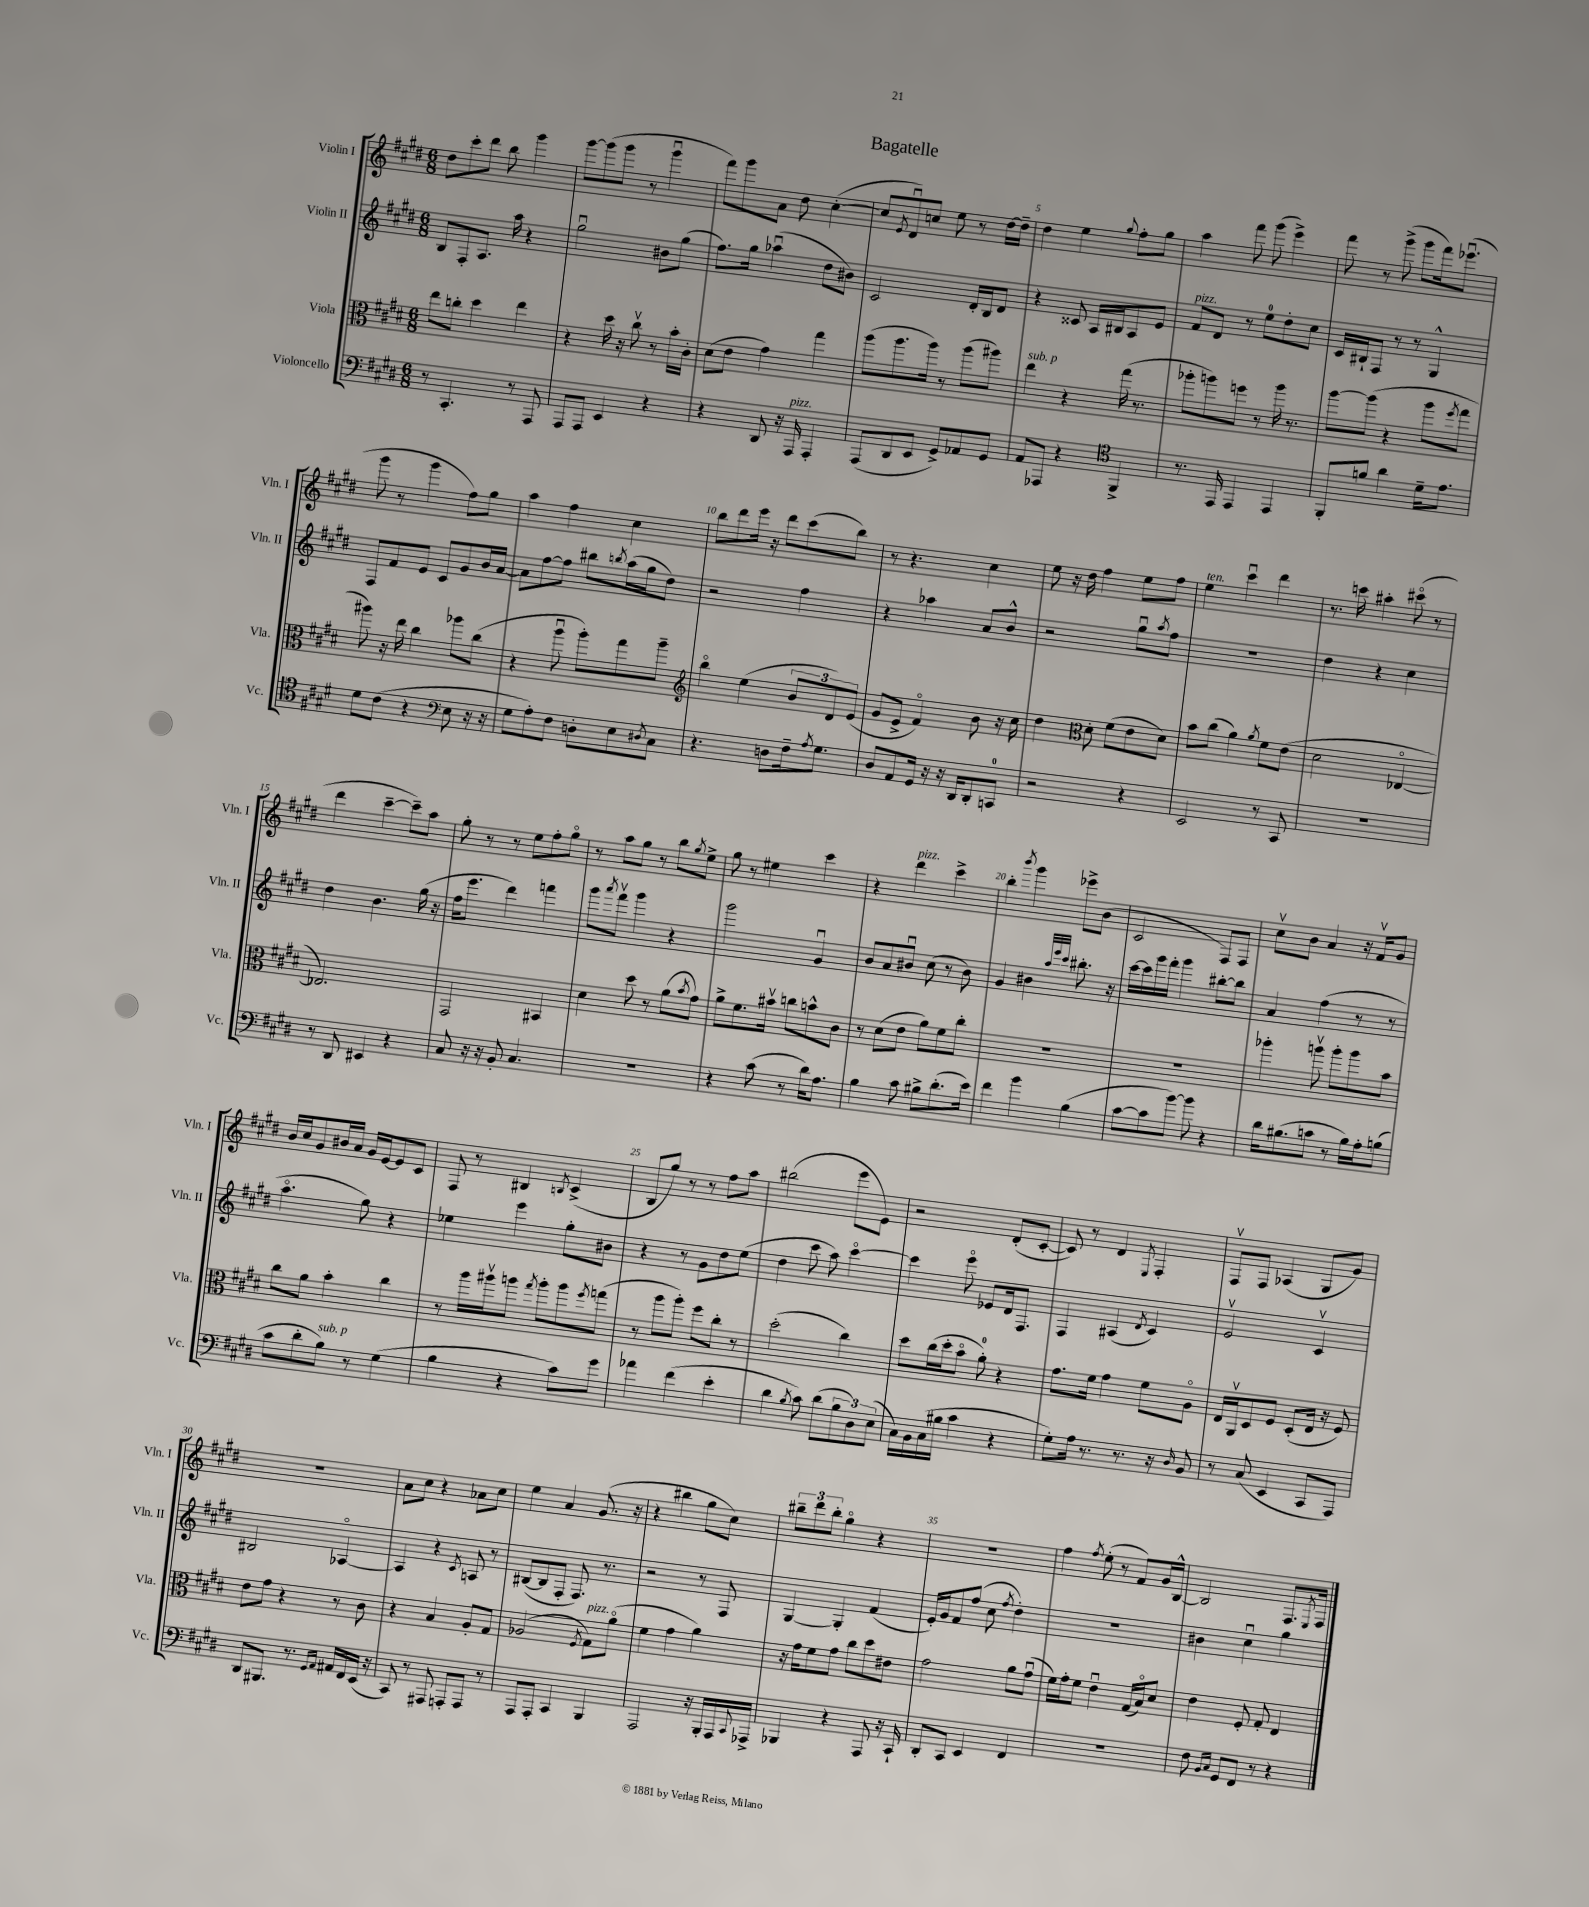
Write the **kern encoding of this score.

**kern	**kern	**kern	**kern
*part4	*part3	*part2	*part1
*staff4	*staff3	*staff2	*staff1
*I"Violoncello	*I"Viola	*I"Violin II	*I"Violin I
*I'Vc.	*I'Vla.	*I'Vln. II	*I'Vln. I
*clefF4	*clefC3	*clefG2	*clefG2
*k[f#c#g#d#]	*k[f#c#g#d#]	*k[f#c#g#d#]	*k[f#c#g#d#]
*M6/8	*M6/8	*M6/8	*M6/8
=1	=1	=1	=1
8r	8ee\L	8B/L	8dd#\L
4.CC#'/	8ccn'\J	8F#'/	8ccc#'\
.	4dd#\	8.A/J	8ddd#\J
.	.	.	8bb\
.	.	16aa\	.
8r	4ee\	4r	4ggg#\
8AAA/	.	.	.
=2	=2	=2	=2
8AAA/L	4r	2gg#u\	[8ggg#\L
8AAA/J	.	.	(8ggg#\]
4EE/	16dd#\	.	8ggg#\J
.	16r	.	.
.	8cc#v\	.	8r
4r	8r	8b#X\L	4ggg#u\
.	16b'\LL	(8gg#\J	.
.	16c#'\JJ	.	.
=3	=3	=3	=3
4r	(8d#\L	8.ff#\L)	8fff#\L)
.	8e\J	.	8ggg#\
.	.	16gg#\Jk	.
8DD#/	4g#\)	(4aa-Xu\	8a\J
16r	.	.	8dd#\
!LO:TX:a:i:t=pizz.	!	!	!
16AAA/	.	.	.
4AAA'/	4gg#\	8dd#\L	([4cc#'\
.	.	8b#X\J)	.
=4	=4	=4	=4
(8AAA/L	(8aa\L	2c#/	8cc#/L]
.	.	.	8qe/
8DD#/	8.aa\	.	8d#u/)
8EE/J	.	.	8ccn/J
.	16aa\Jk)	.	.
8GG#^/L)	8r	.	8ee\
8AA-X/	(8aa\L	16d#'/LL	8r
.	.	16B/J	.
8GG#/J	8aa#X\J)	8d#/J	[16dd#\LL
.	.	.	16dd#~\JJ]
=5	=5	=5	=5
!	!LO:TX:a:i:t=sub. p	!	!
8AA/L	4ee\	4r	4dd#\
8AAA-X/J	.	.	.
4r	4r	8c##X/	4ee\
.	.	16A/LL	.
.	.	16B#X/J	.
*clefC4	*	*	*
.	.	.	8qqgg#/
4FF#^/	(16gg#\	8A/	8ff#'\L
.	8.r	.	.
.	.	8e/J	8gg#\J
=6	=6	=6	=6
!	!	!LO:TX:a:i:t=pizz.	!
8.r	8aa-X'\L	8f#/L	4aa\
.	8aan\)	8d#/J	.
16EE/	.	.	.
4EE/	8ffn\J	8r	8fff#\
.	8r	8ee\L	(8ggg#\
4EE/	16aa\	8dd#'\	4eee^\)
.	8.r	.	.
.	.	8cc#\J	.
=7	=7	=7	=7
8FF#'/L	[8aa\L	16c#/LL	8fff#\
.	.	16B#X`/J	.
8fn/J	(8aa\J]	8F#/J	8r
4a\	4r	8r	(8ggg#^\
.	.	8r	8ggg#\L
16d#~\KL	8aa\L	4G#^^/	16fff#\k)
8.e\J	.	.	(8.eee-Xu\J
.	8qff#/	.	.
.	8gg#\J	.	.
!!LO:LB:g=z
=8	=8	=8	=8
8d#\L	8aa#X\)	8F#/L	8ggg#\
(8c#\J	16r	8f#/	8r
.	16ee\	.	.
4r	4cc#\	8e/J	4ggg#\
.	.	8c#/L	.
*clefF4	*	*	*
8E\	8aa-X\L	8g#/	8ff#\L)
16r	(8cc#\J	16b/L	8gg#\J
16r	.	[16a/JJ	.
=9	=9	=9	=9
8G#\L	4r	8a\L]	4aa\
8A'\)	.	[8ff#\	.
8F#\J	8aau\	8ff#\J]	4ff#\
8Dn'\L	8aa'\L)	8bb#X\L	.
.	.	8qbbn/	.
8E\	8gg#\	(16aa\L	4cc#\
.	.	16gg#\J	.
8qD#X/	.	.	.
8C#\J	8aa~\J	8dd#\J)	.
=10	=10	=10	=10
*	*clefG2	*	*
4.r	4bb\	2r	8bb\L
.	.	.	8ddd#\
.	(4ee\	.	16eee\Jk
.	.	.	16r
8Dn\L	.	.	8ddd#\L
16F#~\k	12b/L	4ff#\	(8ccc#\
8qA/	.	.	.
8.G#\J	.	.	.
.	12d#/)	.	.
.	.	.	8bb\J)
.	(12e/J	.	.
=11	=11	=11	=11
8D#/L	8g#/L	4r	8r
8AA/	8e^/J	.	4.r
16GG#/Jk	4f#/)	4aa-X\	.
16r	.	.	.
16r	.	.	.
16DD#/KL	.	.	.
8DD#'/	8b\	8a/L	4cc#\
8CCn/J	16r	8b^^/J	.
.	16cc#\	.	.
=12	=12	=12	=12
2r	4dd#\	2r	8ee\
.	.	.	16r
.	.	.	16dd#\
*	*clefC3	*	*
.	8d#'\	.	4ff#\
.	(8f#\L	.	.
4r	8e\	8gg#u\L	8ee\L
.	.	8qaa/	.
.	8d#\J)	8ff#\J	8ff#\J
=13	=13	=13	=13
!	!	!	!LO:TX:a:i:t=ten.
2EE/	8b\L	2.r	4ee\
.	(8cc#\J	.	.
.	4a\)	.	4ccc#u\
.	8qa/	.	.
8r	8f#\L	.	4ddd#\
8CC#/	(8e\J	.	.
=14	=14	=14	=14
2.r	2d#\	4dd#\	8.r
.	.	.	16cccn\
.	.	4r	4aa#X'\
.	[4E-X/	4cc#\	(8ccc#X\
.	.	.	8r
!!LO:LB:g=z
=15	=15	=15	=15
8r	2.E-X/])	4dd#\	4ddd#\
8DD#/	.	.	.
4EE#X/	.	4.b\	[4ccc#~\
4r	.	.	8ccc#~\L])
.	.	(16gg#\	8aa\J
.	.	16r	.
=16	=16	=16	=16
8C#/	2GG#/	16ff#\KL	8gg#'\
.	.	8.eee\J	.
16r	.	.	8r
16r	.	.	.
8BB'/	.	4ddd#\)	8r
4.C#/	.	.	8ee\L
.	4BB#X/	4fffn\	8ff#'\
.	.	.	8gg#\J
=17	=17	=17	=17
2.r	4d#\	8ggg#\L	8r
.	.	8qaaa/	.
.	.	8fff#v\J	8aa\L
.	8dd#\	4ggg#\	8gg#\J
.	8r	.	8r
.	(8a\L	4r	8bb\L
.	8qb/	.	8qgg#/
.	8g#\J)	.	8ee^\J
=18	=18	=18	=18
4r	8a^\L	2ggg#\	8gg#\
.	8.f#\	.	8r
(8c#\	.	.	4ee#X\
.	16b#Xv\Jk	.	.
8r	8ccn\L	.	.
16d#\KL)	8bn^^\	4g#u/	4ccc#\
8.A\J	.	.	.
.	8c#\J	.	.
=19	=19	=19	=19
4B\	8r	8b/L	4r
.	(8d#\L	8a/	.
!	!	!	!LO:TX:a:i:t=pizz.
8c#\	8e\J	8b#Xu/J	4ddd#\
8B#X^\L	8a\L)	(8cc#\	.
(8.d#'\	8f#\	8r	4ccc#^\
.	8cc#'\J	8b#\)	.
16e\Jk)	.	.	.
=20	=20	=20	=20
4f#\	2.r	4g#/	4bb'\
.	.	.	8qbbb/
4b\	.	4b#X\	4ggg#\
.	.	32qqaa/LLL	.
.	.	32qqeee/	.
.	.	32qqccc#/JJJ	.
(4B\	.	8.bb#X'\	8eee-X^\L
.	.	.	(8b\J
.	.	16r	.
=21	=21	=21	=21
[8c#\L	2.r	[16ccc#\LL	2c#/
.	.	16ccc#\]	.
8c#\]	.	16ggg#\	.
.	.	16fff#'\JJ	.
[8b\J)	.	4ggg#\	.
8b\]	.	.	.
4r	.	[8bb#X'\L	8F#/L)
.	.	8bb#\J]	8F#/J
=22	=22	=22	=22
16d#\KL	4aa-X'\	4a/	8cc#v\L
(8.B#X\	.	.	.
.	.	.	8b\J
8cn\J	8aanv\	(4ff#\	4a/
8r	8aa'\L	.	.
16B#\LL)	8aa\	8r	16r
16A'\J	.	.	16f#v/KL
(8Bn\J	8b\J	8r	8g#/J
!!LO:LB:g=z
=23	=23	=23	=23
8c#\L	8cc#\L	4.aa\	16b/LL
.	.	.	16cc#/J
8d#'\	8a\J	.	8g#/
!LO:TX:a:i:t=sub. p	!	!	!
8B\J)	4b'\	.	16b#X/L
.	.	.	16a/JJ
8r	.	8gg#\)	16g#/LL
.	.	.	[16e/J
(4G#\	4cc#\	4r	8e/]
.	.	.	8c#/J
=24	=24	=24	=24
4B\	8r	4ee-X\	8F#/
.	16aa\LL	.	8r
.	16aa#Xv\J	.	.
4r	8aan\J	4eee\	4B#X/
.	8qgg#/	.	.
.	8aa'\L	.	.
.	.	.	8qBn/
8c#\L)	8aa\	8gg#'\L	(4c#^/
.	8qff#/	.	.
8g#\J	(8ggn\J	8b#X\J	.
=25	=25	=25	=25
4a-X\	8r	4r	8B/L
.	8aa\L	.	8gg#/J)
(4f#\	8aa'\J)	8r	8r
.	8ff#\L	8g#\L	8r
4e'\	8cc#'\J	8dd#\	8ff#\L
.	8r	(8ee\J	8aa\J
=26	=26	=26	=26
4d#\	(2dd#'\	4dd#\	(2bb#X\
8qB/	.	.	.
8c#\)	.	8ccc#\	.
(8d#\L	.	8aa\)	.
12B\	4cc#\)	[4ccc#\	8eee\L
12D#\)	.	.	.
.	.	.	8e\J)
(12E\J	.	.	.
=27	=27	=27	=27
16C#\LL)	8dd#\L	4ccc#\]	2r
16BB\	.	.	.
(16C#\	(16cc#\L	.	.
16B#X\JJ	16dd#'\J	.	.
4c#\	8b\J	8eee\	.
.	8a'\)	8e-X/L	.
4r	4r	16d#/k	(8d#'/L
.	.	8.F#/J	.
.	.	.	[8c#'/J
=28	=28	=28	=28
8G#'\L)	8.g#\L	4F#/	8c#/])
16A\Jk	.	.	8r
8.r	16f#\Jk	.	.
.	4g#\	(4A#X/	4d#/
8.r	.	.	.
.	.	8qd#/	8qE/
.	8f#\L	4c#/)	4F#'/
16r	.	.	.
16qqD#/	.	.	.
8BB/	8A\J	.	.
=29	=29	=29	=29
8r	16E/LL	2ev/	8F#v/L
.	16AAv/J	.	.
(8C#/	8D#/	.	8F#/J
4EE/	8F#/J	.	(4A-X/
.	(8D#'/L	.	.
8CC#/L	16E/Jk	4c#v/	8G#/L
.	16r	.	.
8AAA/J)	8F#/)	.	8g#/J)
!!LO:LB:g=z
=30	=30	=30	=30
8DD#/L	8e\L	2B#X/	2.r
8.BBB#X/J	8g#\J	.	.
.	4r	.	.
8.r	.	.	.
16qqGG#/LL	.	.	.
16qqAA/JJ	.	.	.
16AA#X/LL	8r	[4A-X/	.
16FF#/	.	.	.
(16EE/JJ	8c#\	.	.
16r	.	.	.
=31	=31	=31	=31
8CC#/)	4r	4A-/]	8a\L
8r	.	.	8cc#\J
8AAA#X/	4B/	4r	4r
8AAAn'/L	.	.	.
.	.	8qc#/	.
8AAA/J	8A'/L	8An/	8a-X\L
8r	8G#/J	8r	8cc#\J
=32	=32	=32	=32
8AAA/L	(2A-X/	([8B#X/L	4ee\
8AAA'/J	.	8B#/]	.
4CC#/	.	8F#'/J	4a/
.	.	8.F#/)	.
.	8qF#/	.	.
!	!LO:TX:a:i:t=pizz.	!	!
4BBB/	8G#\L)	.	(8.g#/
.	.	8.r	.
.	(8a\J	.	.
.	.	.	16r
=33	=33	=33	=33
2AAA/	4f#\	2r	4r
.	4g#\	.	4bb#X\
16r	4a\)	8r	8gg#\L
16BBB'/LL	.	.	.
16AAA/	.	8F#/	8cc#\J)
8qqCC#/	.	.	.
16AAA-X^/JJ	.	.	.
=34	=34	=34	=34
4BBB-X/	16r	[4G#/	12bb#X~\L
.	16g#\KL	.	.
.	.	.	12ddd#\
.	8f#\	.	.
.	.	.	12bb#'\J
4r	8g#\J	4G#'/]	4gg#\
.	8cc#\L	.	.
8AAA/	8dd#\	(4f#/	4r
16r	8e#X\J	.	.
16CC#`/	.	.	.
=35	=35	=35	=35
8DD#'/L	2g#\	16e'/LL)	2.r
.	.	16g#/J	.
8CC#/J	.	8f#/	.
4EE/	.	(8ff#/J	.
.	.	8cc#\	.
.	.	8qff#/	.
4FF#/	8a\L	4dd#'\)	.
.	(8g#u\J	.	.
=36	=36	=36	=36
2.r	16f#\LL)	2.r	4ff#\
.	16g#'\J	.	.
.	8f#\J	.	.
.	.	.	8qff#/
.	4eu\	.	(8ee'\
.	.	.	8r
.	(16G#/LL	.	8f#/L)
.	16B/J)	.	.
.	8d#/J	.	16g#/L
.	.	.	[16B^^/JJ
=37	=37	=37	=37
8F#\	4e\	4b#X\	2B/]
16qqBB/LL	.	.	.
16qqC#/JJ	.	.	.
8GG#/L	.	.	.
8FF#/J	8F#'/	4cc#u\	.
8r	8G#'/	.	.
4r	4E/	4gg#\	8.F#/L
.	.	.	8qE/
.	.	.	16F#/Jk
==	==	==	==
*-	*-	*-	*-
